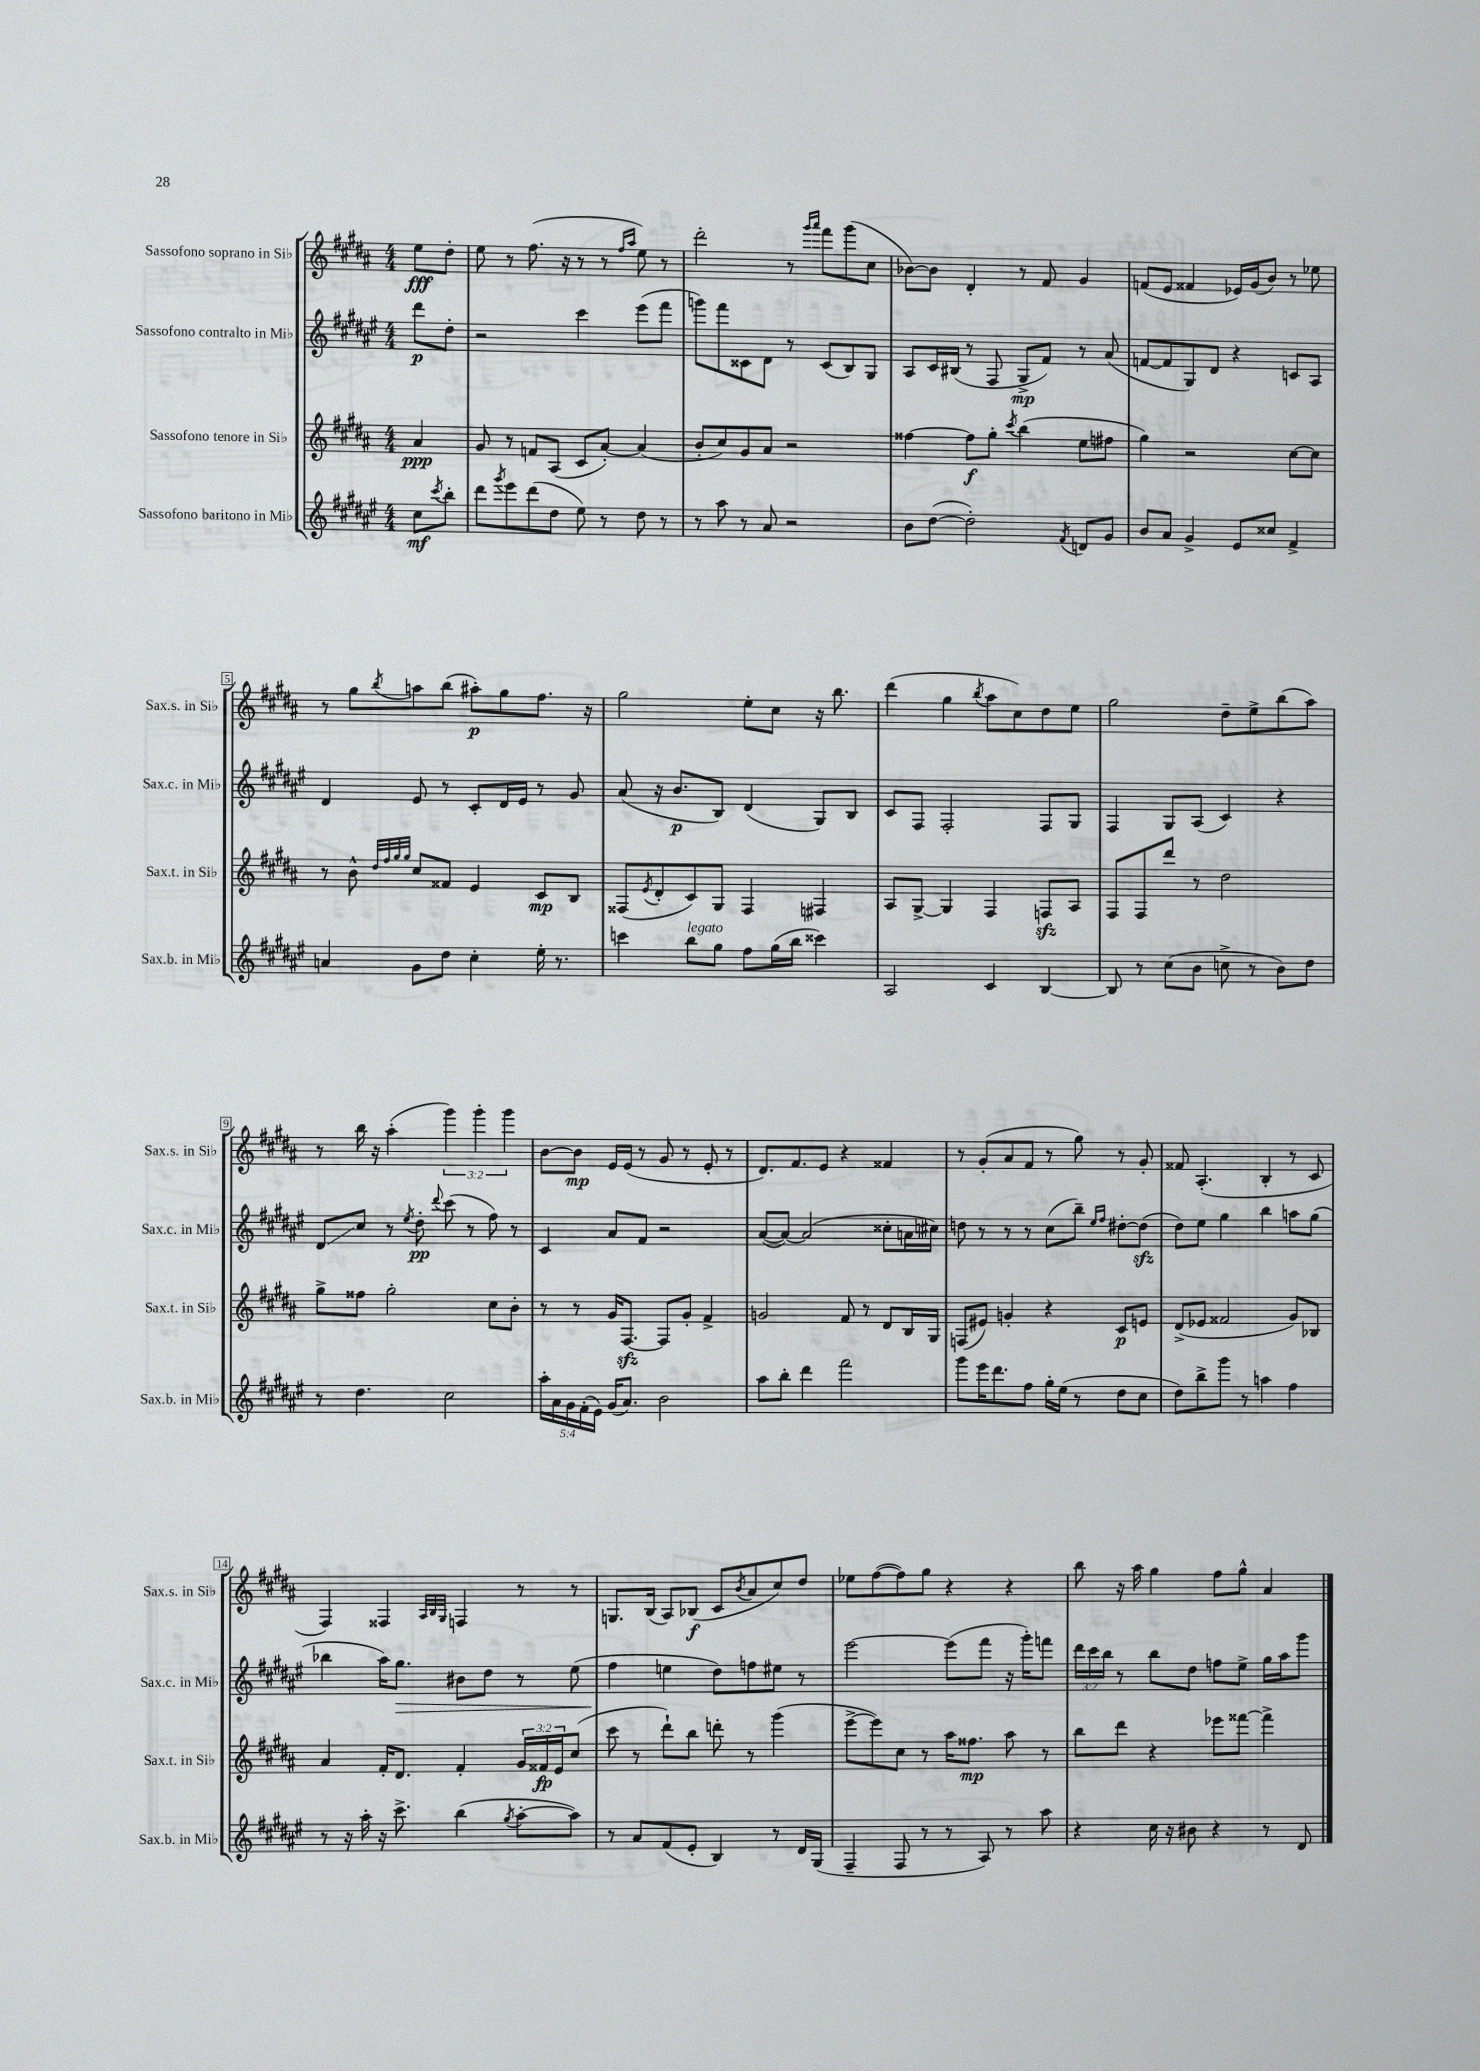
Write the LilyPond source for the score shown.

<<
\new StaffGroup <<
\new Staff = "s0" \with { instrumentName = "Sassofono soprano in Sib" shortInstrumentName = "Sax.s. in Sib" } {
    \clef treble \key b \major \numericTimeSignature \time 4/4 \override Staff.TupletNumber.text = #tuplet-number::calc-fraction-text \partial 4
    e''8\fff dis''8-. |
    e''8 r8 fis''8.( r16 r8 r8 \grace { fis''16 ais''16 } e''8) r8 |
    dis'''2-. r8 \grace { gis'''16 ais'''16 } fis'''8 gis'''8( cis''8 |
    bes'8~) bes'8 dis'4-. r8 fis'8 gis'4 |
    f'8( e'8 fisis'4 ees'16) gis'16( b'8) r8 ees''8 |
    r8 gis''8 \acciaccatura { b''8 } a''8 b''8( ais''8-.\p) gis''8 fis''8. r16 |
    gis''2 e''8-. cis''8 r16 b''8. |
    dis'''4( gis''4 \acciaccatura { b''8 } ais''8 cis''8) dis''8 e''8 |
    gis''2 dis''8-- e''8-> b''8( ais''8) |
    r8 b''16 r16 ais''4-.( \tuplet 3/2 { gis'''4) gis'''4-. gis'''4 } |
    b'8~ b'8\mp e'16 e'16( r8 gis'8 r8 e'8-. r8 |
    dis'8.) fis'8. e'8 r4 fisis'4 |
    r8 gis'8-.( ais'8 fis'8 r8 gis''8) r8 gis'8-. |
    fisis'8 ais4.-.( b4-. r8 cis'8 |
    fis4) fisis4 \grace { ais32 b32 gis32 } f4 r8 r8 |
    g8. b16( ais8) bes8\f( cis'8 \acciaccatura { b'8 } ais'8 cis''8) dis''8 |
    ees''8 fis''8~( fis''8) gis''8 r4 r4 |
    b''8 r16 ais''16 gis''4 fis''8 gis''8-^ ais'4 \bar "|." |
}
\new Staff = "s1" \with { instrumentName = "Sassofono contralto in Mib" shortInstrumentName = "Sax.c. in Mib" } {
    \clef treble \key fis \major \numericTimeSignature \time 4/4 \override Staff.TupletNumber.text = #tuplet-number::calc-fraction-text \partial 4
    dis'''8\p dis''8-. |
    r2 cis'''4 eis'''8( fis'''8 |
    g'''8) fis'''8 cisis'8 dis'8 r8 cisis'8( b8) gis8 |
    ais8 cis'16 bis16( r8 fis8 gis8->\mp fis'8) r8 ais'8( |
    f'8~ f'8 gis8) dis'8 r4 c'8 ais8 |
    dis'4 eis'8 r8 cis'8-. dis'16 eis'16 r8 gis'8 |
    ais'8( r16 b'8.\p b8) dis'4( gis8) b8 |
    cis'8 fis8 fis2-. fis8 gis8 |
    fis4 gis8 ais8( cis'4) r4 |
    dis'8\glissando cis''8 r8 \acciaccatura { eis''8 } dis''8-.\pp \appoggiatura { dis'''8 } cis'''8( r8 fis''8) r8 |
    cis'4 ais'8 fis'8 r2 |
    ais'8~( ais'8~) ais'2( cisis''8-. a'16 cis''16) |
    d''8 r8 r8 r8 cis''8( b''8--) \grace { eis''16 fis''16 } dis''8~-. dis''8\sfz( |
    dis''8) eis''8 gis''4 b''4 a''8 gis''8( |
    bes''4 ais''16) gis''8.\> bis'8 dis''8 r8 eis''8( |
    fis''4\! e''4 dis''8) f''8 eis''8 r8 |
    eis'''2~ eis'''8( fis'''8 r16 gis'''16-.) f'''8 |
    \tuplet 3/2 { dis'''16 cis'''16 b''16 } r8 b''8 dis''8 f''8 eis''8-> gis''16 ais''16 gis'''8 \bar "|." |
}
\new Staff = "s2" \with { instrumentName = "Sassofono tenore in Sib" shortInstrumentName = "Sax.t. in Sib" } {
    \clef treble \key b \major \numericTimeSignature \time 4/4 \override Staff.TupletNumber.text = #tuplet-number::calc-fraction-text \partial 4
    ais'4\ppp |
    gis'8 r8 f'8 ais8( cis'8 ais'8~-.) ais'4( |
    b'8-. cis''8) gis'8 ais'8 r2 |
    fisis''4~ fisis''8\f gis''8-. \acciaccatura { cis'''8 } b''4( e''8 fis''8 |
    gis''4) r2 cis''8~ cis''8 |
    r8 b'8-^ \grace { dis''32 fis''32 gis''32 gis''32 } cis''8 fisis'8 e'4 cis'8\mp b8 |
    fisis8( \acciaccatura { e'8 } dis'8-. cis'8) gis8 fisis4 fis4 |
    ais8 gis8~-> gis4 fis4 f8\sfz ais8 |
    fis8 fis8 dis'''8 r8 dis''2 |
    gis''8-> fisis''8 gis''2-. cis''8 b'8-. |
    r8 r8 gis'16 fis8.~\sfz fis8 gis'8-. fis'4-> |
    g'2 fis'8 r8 dis'8 b16 gis16 |
    f8( eis'8) g'4-. r4 cis'8\p e'8 |
    dis'8->( ees'8 fisis'2 gis'8) bes8 |
    ais'4 fis'16-. dis'8. fis'4-. \tuplet 3/2 { gis'16 fisis'16\fp e'16 } cis''8( |
    cis'''8 r8 dis'''8-!) b''8 d'''8-. r8 gis'''4( |
    e'''8~-> e'''8) cis''8 r8 ais''16 fisis''8.\mp ais''8 r8 |
    b''8 dis'''8 r4 ees'''8 fisis'''8~ fisis'''4-> \bar "|." |
}
\new Staff = "s3" \with { instrumentName = "Sassofono baritono in Mib" shortInstrumentName = "Sax.b. in Mib" } {
    \clef treble \key fis \major \numericTimeSignature \time 4/4 \override Staff.TupletNumber.text = #tuplet-number::calc-fraction-text \partial 4
    cis''8\mf \acciaccatura { cis'''8 } b''8-. |
    dis'''8 \acciaccatura { gis'''8 } eis'''8 dis'''8( dis''8 eis''8) r8 dis''8 r8 |
    r8 ais''8 r8 ais'8 r2 |
    b'8 dis''8~( dis''2-.) \acciaccatura { fis'8 } d'8 gis'8 |
    b'8 ais'8 gis'4-> eis'8 cisis''8 fis'4-> |
    a'4 gis'8 dis''8 cis''4-. eis''16-. r8. |
    c'''4 b''8^\markup { \italic "legato" } gis''8 fis''8 gis''16( b''16 cisis'''4) |
    ais2 cis'4 b4~ |
    b8 r8 cis''8( b'8 c''8-> r8 b'8) dis''8 |
    r8 dis''4. cis''2 |
    \tuplet 5/4 { ais''16-. ais'16 gis'16 fis'16-.( eis'16) } gis'16( ais'8.) b'2 |
    ais''8 b''8-. dis'''4 fis'''2 |
    gis'''8 eis'''16 dis'''8. fis''8 gis''16-. eis''16( r8 dis''8 cis''8 |
    dis''8) b''8-> gis'''8 r8 a''4 fis''4 |
    r8 r16 ais''16-. r16 cis'''8.-> b''4( \acciaccatura { gis''8 } ais''8~-. ais''8) |
    r8 ais'8 fis'8( eis'8-. b4) r8 dis'16 gis16( |
    fis4-- fis8 r8 r8 ais8) r8 ais''8 |
    r4 cis''16 r16 bis'8 r4 r8 dis'8 \bar "|." |
}
>>
>>
\layout { \context { \Score \override BarNumber.stencil = #(make-stencil-boxer 0.1 0.3 ly:text-interface::print) } }
